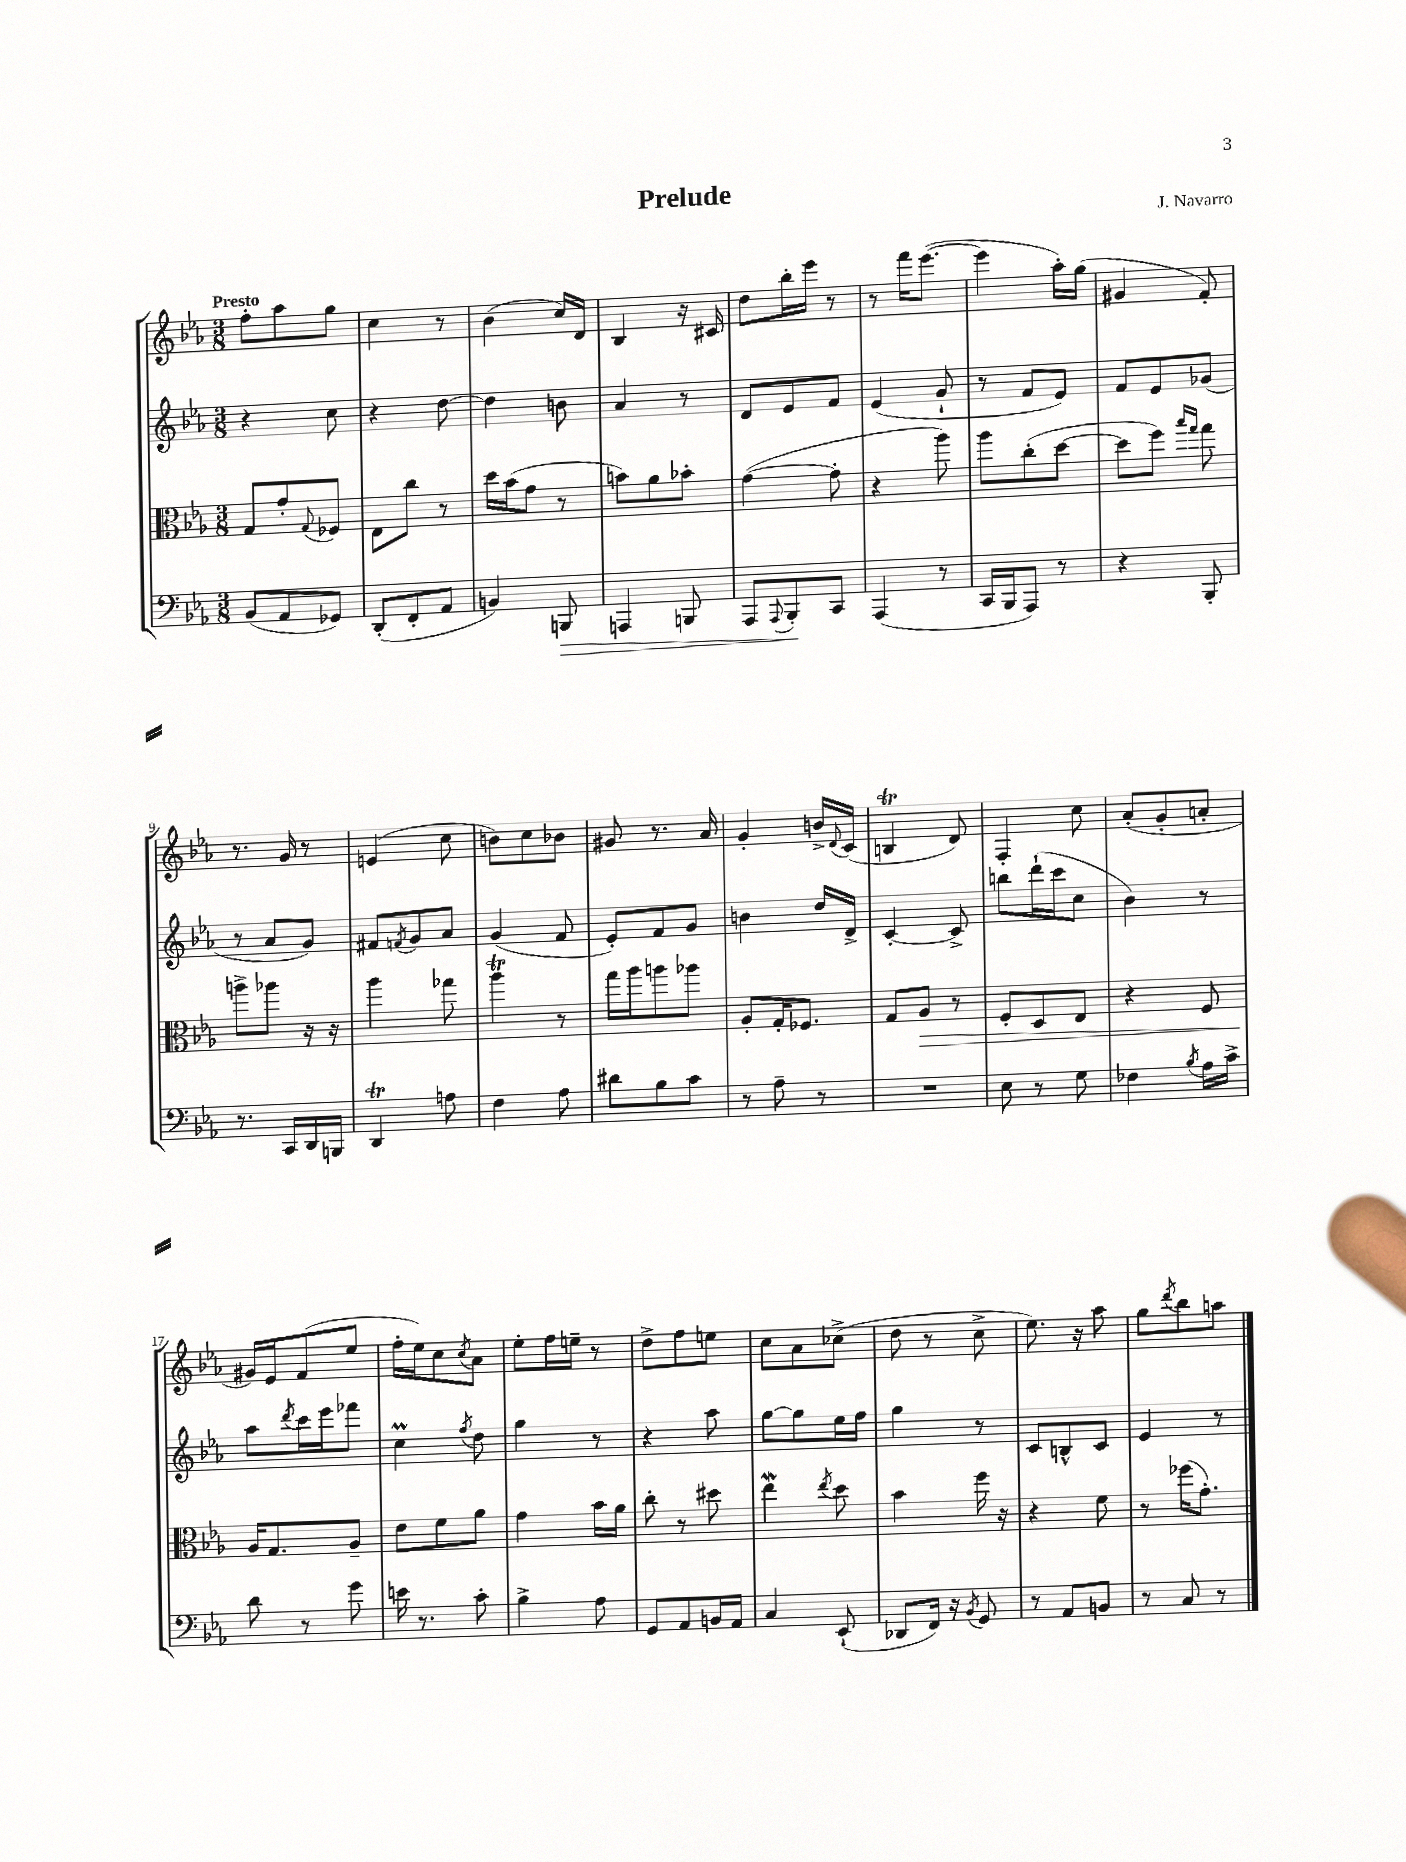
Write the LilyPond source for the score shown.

\header { title = "Prelude" composer = "J. Navarro" }
<<
\new StaffGroup <<
\new Staff = "s0" {
    \clef treble \key ees \major \numericTimeSignature \time 3/8 \tempo "Presto"
    f''8-. aes''8 g''8 |
    c''4 r8 |
    bes'4( c''16) d'16 |
    bes4 r16 cis'16 |
    d''8 bes''16-. ees'''16 r8 |
    r8 f'''16 ees'''8.~( |
    ees'''4 aes''16-.) g''16( |
    gis'4 f'8-.) |
    r8. g'16 r8 |
    e'4( c''8 |
    b'8) c''8 bes'8 |
    gis'8 r8. aes'16 |
    g'4-. b'16-> \appoggiatura { d'8 } c'16( |
    b4\trill d'8) |
    f4-. c''8 |
    aes'8-.( g'8-. a'8-. |
    gis'16) ees'16 f'8( ees''8 |
    f''16-. ees''16) c''8 \acciaccatura { c''8 } aes'8 |
    ees''8-. f''16 e''16-- r8 |
    d''8-> f''8 e''8 |
    c''8 aes'8 ces''8->( |
    d''8 r8 c''8-> |
    ees''8.) r16 aes''8 |
    g''8 \acciaccatura { d'''8 } bes''8 a''8 \bar "|." |
}
\new Staff = "s1" {
    \clef treble \key ees \major \numericTimeSignature \time 3/8
    r4 c''8 |
    r4 d''8~ |
    d''4 b'8 |
    aes'4 r8 |
    d'8 ees'8 f'8 |
    ees'4( g'8-! |
    r8 f'8 ees'8) |
    f'8 ees'8 ges'8( |
    r8 aes'8 g'8) |
    fis'8 \acciaccatura { f'8 } g'8 aes'8 |
    g'4( f'8 |
    ees'8-.) f'8 g'8 |
    b'4 d''16 d'16-> |
    c'4~-. c'8-> |
    b''8 d'''16-!( c'''16 c''8 |
    bes'4) r8 |
    aes''8 \acciaccatura { d'''8 } c'''16 ees'''16 fes'''8 |
    c''4\prall \acciaccatura { f''8 } d''8 |
    g''4 r8 |
    r4 aes''8 |
    g''8~ g''8 ees''16 f''16 |
    g''4 r8 |
    c'8 b8-^ c'8 |
    ees'4 r8 \bar "|." |
}
\new Staff = "s2" {
    \clef alto \key ees \major \numericTimeSignature \time 3/8
    g8 g'8-. \appoggiatura { g8 } fes8 |
    ees8 c''8 r8 |
    d''16 bes'16( g'8 r8 |
    b'8) aes'8 bes'8-. |
    g'4~( g'8-. |
    r4 aes''8) |
    aes''8 c''8-.( d''8~ |
    d''8 f''8) \grace { bes''16 g''16 } g''8 |
    a''8-> aes''8 r16 r16 |
    aes''4 ges''8 |
    aes''4\trill r8 |
    g''16 aes''16 a''8 aes''8 |
    aes8-. g16-. fes8. |
    g8 aes8\> r8 |
    f8-. d8 ees8 |
    r4 f8 |
    aes16\! g8. aes8-- |
    ees'8 f'8 aes'8 |
    g'4 bes'16 aes'16 |
    c''8-. r8 dis''8 |
    ees''4\mordent \acciaccatura { ees''8 } d''8 |
    bes'4 f''16 r16 |
    r4 f'8 |
    r8 fes''16( g'8.-.) \bar "|." |
}
\new Staff = "s3" {
    \clef bass \key ees \major \numericTimeSignature \time 3/8
    bes,8( aes,8 ges,8) |
    d,8-.( f,8-. aes,8 |
    b,4) b,,8\> |
    a,,4 b,,8 |
    aes,,8 \appoggiatura { aes,,8 } bes,,8-.\! c,8 |
    aes,,4( r8 |
    c,16 bes,,16 aes,,8) r8 |
    r4 bes,,8-. |
    r8. c,16 d,16 b,,16 |
    d,4\trill a8 |
    f4 aes8 |
    dis'8 bes8 c'8 |
    r8 aes8-- r8 |
    R4. |
    ees8 r8 g8 |
    fes4 \acciaccatura { bes8 } aes16 c'16-> |
    d'8 r8 g'8 |
    e'16 r8. c'8-. |
    bes4-> aes8 |
    g,8 aes,8 b,16 aes,16 |
    c4 ees,8-!( |
    des,8 f,16) r16 \acciaccatura { bes,8 } g,8 |
    r8 aes,8 b,8 |
    r8 c8 r8 \bar "|." |
}
>>
>>
